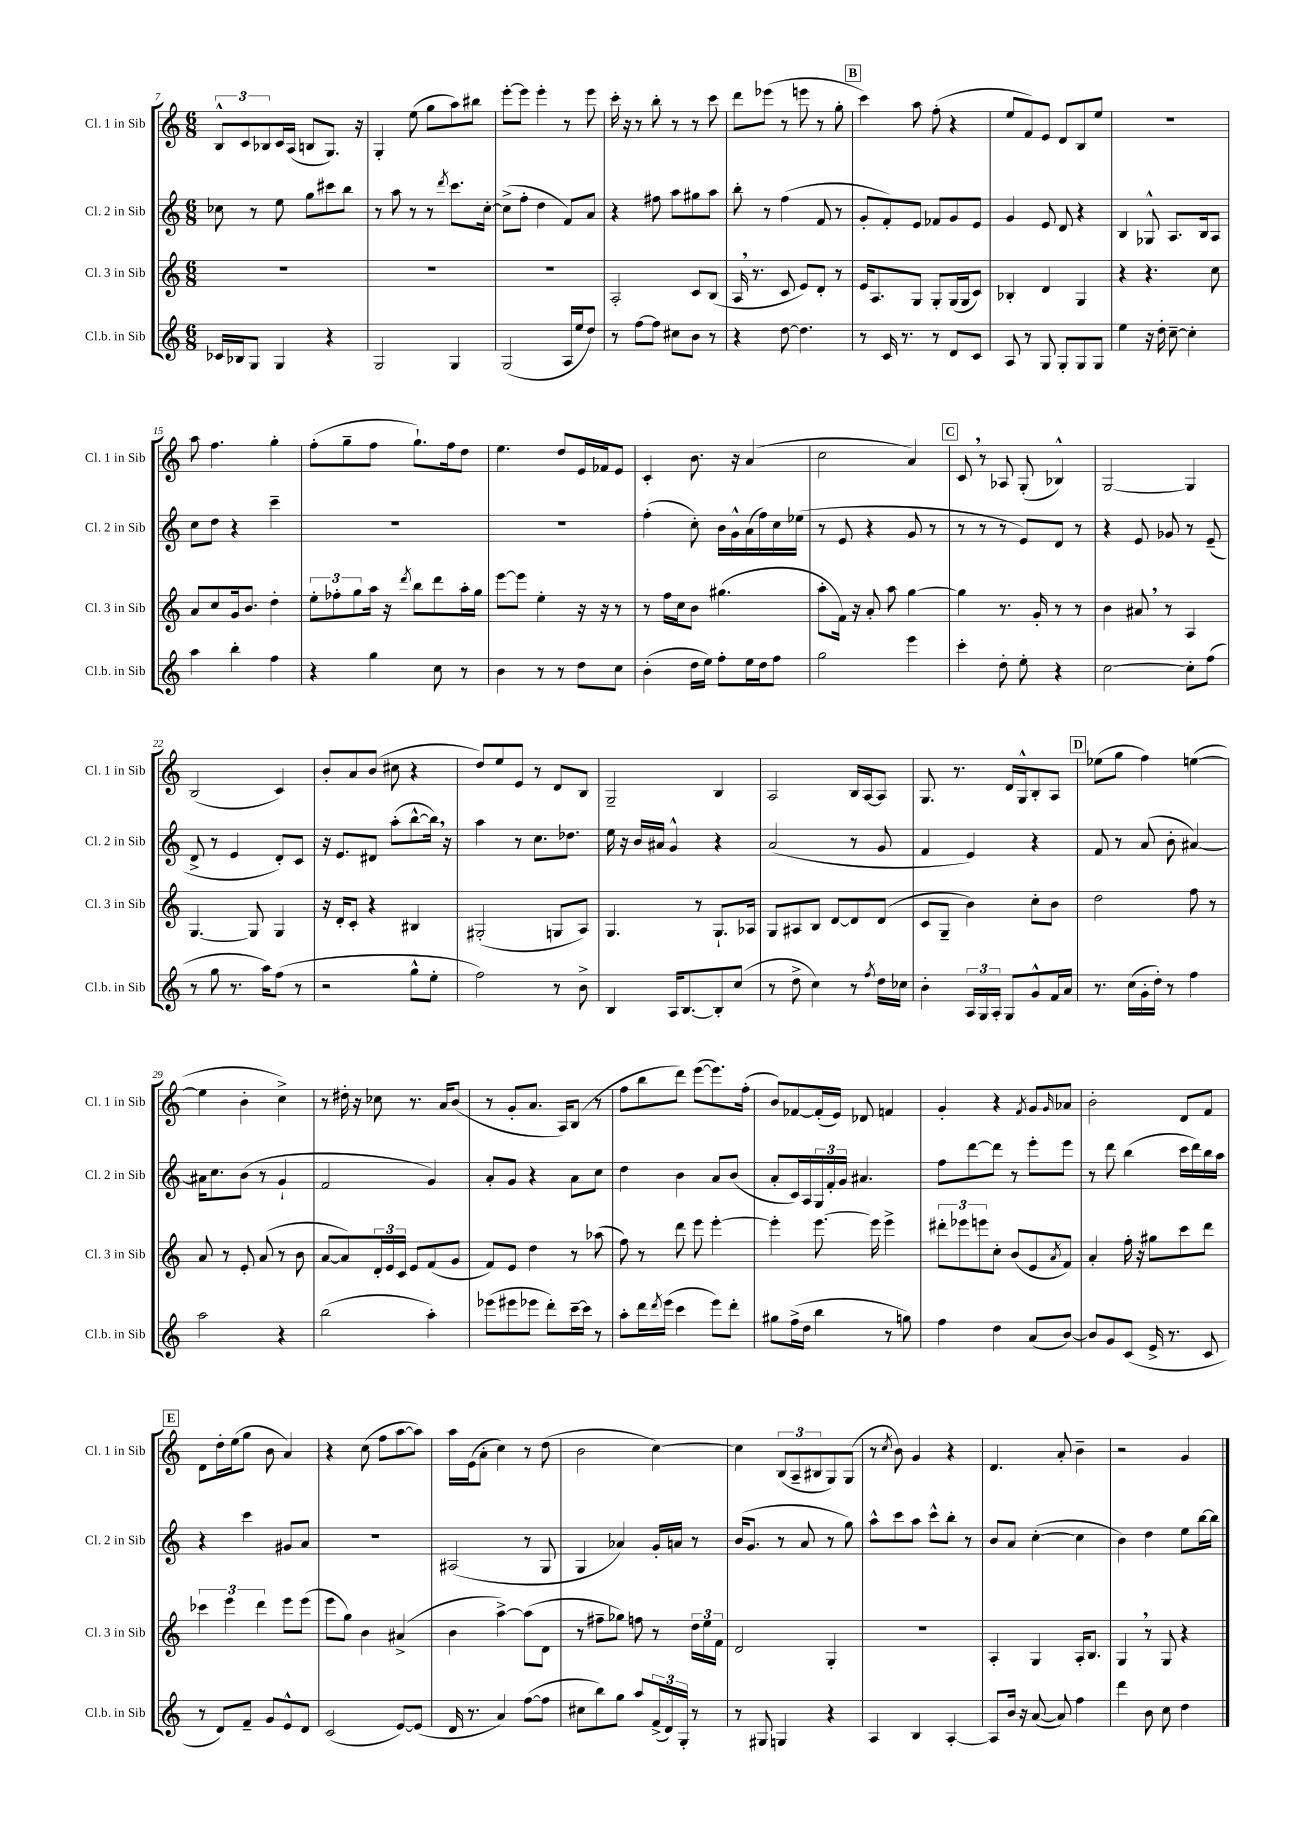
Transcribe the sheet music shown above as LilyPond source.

<<
\new StaffGroup <<
\new Staff = "s0" \with { instrumentName = "Cl. 1 in Sib" shortInstrumentName = "Cl. 1 in Sib" } {
    \clef treble \key c \major \numericTimeSignature \time 6/8
    \tuplet 3/2 { b8-^ c'8 bes8 } c'16 a16( b8 g8.) r16 |
    g4-. e''8( g''8 a''8) bis''8 |
    e'''8~-. e'''8 e'''4-. r8 e'''8 |
    c'''16-. r16 r8 b''8-. r8 r8 c'''8 |
    d'''8 ees'''8( r8 e'''8 r8 g''8-. |
    \mark \markup { \box "B" } c'''4) a''8 f''8-.( r4 |
    e''8 f'8) e'8 d'8 b8 e''8 |
    R2. |
    a''8 f''4. g''4-. |
    f''8-.( g''8-- f''8 g''8.-!) f''16 d''8 |
    e''4. d''8 e'16 fes'16 e'8 |
    c'4-. b'8. r16 a'4( |
    c''2 a'4) |
    \mark \markup { \box "C" } c'8 \breathe r8 aes8 g8-.( bes4-^) |
    g2~ g4 |
    b2( c'4) |
    b'8-. a'8 b'8( cis''8 r4 |
    d''8) e''8 e'8 r8 d'8 b8 |
    g2-- b4 |
    a2 b16 a16~ a8 |
    g8. r8. d'16 g16-^ b8-. a8 |
    \mark \markup { \box "D" } ees''8( g''8 f''4) e''4~( |
    e''4 b'4-. c''4->) |
    r8 dis''16-. r16 ces''8 r8. a'16 b'8( |
    r8 g'8-. a'8. a16) b8( r8 |
    f''8 b''8 d'''8) e'''8~( e'''8.) f''16-.( |
    b'8) fes'8~ fes'16-.( e'16) des'8 f'4 |
    g'4-. r4 \acciaccatura { f'8 } g'8 \grace { g'16 } aes'8 |
    b'2-. d'8 f'8 |
    \mark \markup { \box "E" } d'8 d''16-. e''16( g''8 b'8 a'4) |
    r4 c''8( f''8 a''8~ a''8) |
    a''16 e'16( a'8-. c''4) r8 d''8( |
    b'2 c''4~) |
    c''4 \tuplet 3/2 { b8( a8-- bis8 } g8) g8( |
    r8 \acciaccatura { c''8 } b'8) g'4 r4 |
    d'4. a'8-. b'4-- |
    r2 g'4 \bar "|." |
}
\new Staff = "s1" \with { instrumentName = "Cl. 2 in Sib" shortInstrumentName = "Cl. 2 in Sib" } {
    \clef treble \key c \major \numericTimeSignature \time 6/8
    ces''8 r8 e''8 g''8 cis'''8 b''8 |
    r8 a''8 r8 r8 \acciaccatura { d'''8 } c'''8. c''16~-. |
    c''8->( f''8-. d''4 f'8) a'8 |
    r4 fis''8 a''8 gis''8 a''8 |
    b''8-. r8 f''4( f'8 r8 |
    \mark \markup { \box "B" } g'8-. f'8-.) e'8 fes'8 g'8 e'8 |
    g'4 e'8 d'8 r4 |
    b4 ges8-^ a8. b16 a8 |
    c''8 d''8 r4 c'''4-- |
    R2. |
    R2. |
    f''4-.( c''8-.) b'16 g'16-^ a'16( f''16) c''16 ees''16( |
    r8 e'8 r4 g'8 r8 |
    \mark \markup { \box "C" } r8 r8 r8 e'8) d'8 r8 |
    r4 e'8 ges'8 r8 e'8--( |
    d'8-> r8 e'4 d'8-.) c'8 |
    r16 e'8. dis'8 a''8-.( b''8~-^ b''16) \breathe r16 |
    a''4 r8 c''8. des''8. |
    e''16 r16 b'16 ais'16 g'4-^ r4 |
    a'2( r8 g'8 |
    f'4 e'4) r4 |
    \mark \markup { \box "D" } f'8 r8 a'8( b'8-. ais'4~) |
    ais'16 c''8. b'8( r8 g'4-! |
    f'2 g'4) |
    a'8-. g'8 r4 a'8 c''8 |
    d''4 b'4 a'8 b'8( |
    a'8-. c'16) a16 \tuplet 3/2 { g16 f'16-. g'16 } ais'4. |
    f''8 d'''8~ d'''8 r8 e'''8-. e'''8 |
    r8 d'''8 b''4( c'''16 d'''16) b''16 a''16 |
    \mark \markup { \box "E" } r4 c'''4 gis'8 a'8 |
    R2. |
    ais2( r8 g8 |
    g4 aes'4) g'16-. a'16 r8 |
    b'16( g'8. r8 a'8 r8 g''8) |
    a''8-^ c'''8 a''8 c'''8-^ b''8-. r8 |
    b'8 a'8 c''4~-.( c''4 |
    b'4) d''4 e''8 b''16~ b''16 \bar "|." |
}
\new Staff = "s2" \with { instrumentName = "Cl. 3 in Sib" shortInstrumentName = "Cl. 3 in Sib" } {
    \clef treble \key c \major \numericTimeSignature \time 6/8
    R2. |
    R2. |
    R2. |
    a2-. c'8 b8( |
    a16 \breathe r8. c'8 e'8) d'8-. r8 |
    \mark \markup { \box "B" } e'16 a8. g8 g8-. g16( g16 c'8) |
    bes4-. d'4 g4 |
    r4 r4. c''8 |
    a'8 c''8 g'16 b'8. d''4-. |
    \tuplet 3/2 { e''8-. fes''8-. g''8 } a''16 r16 \acciaccatura { d'''8 } b''8 d'''8 a''16-. g''16 |
    e'''8~ e'''8 e''4-. r16 r16 r8 |
    r8 f''16 c''16 b'8 gis''4.( |
    a''8-. f'16) r16 a'8-. a''8 g''4~ |
    \mark \markup { \box "C" } g''4 r8. g'16-. r8 r8 |
    b'4 ais'8 \breathe r8 a4 |
    g4.~ g8 g4 |
    r16 d'16-. c'8-. r4 bis4 |
    gis2-.( g8 a8) |
    g4. r8 g8.-! aes16 |
    g8 ais8 b8 d'8~ d'8 d'8( |
    c'8 g8-- b'4) c''8-. b'8 |
    \mark \markup { \box "D" } d''2 f''8 r8 |
    a'8 r8 e'8-. a'8( r8 b'8 |
    a'8~ a'8) \tuplet 3/2 { d'16-. e'16 c'16 } e'8 f'8( g'8 |
    f'8) e'8 d''4 r8 aes''8( |
    f''8) r8 d'''8 e'''8 e'''4~-. |
    e'''4-. e'''8.~ e'''16 e'''4-> |
    \tuplet 3/2 { dis'''8-. ees'''8 e'''8 } c''8-. b'8( e'8 \acciaccatura { a'8 } f'8) |
    a'4-. f''16-. r16 gis''8 c'''8 d'''8 |
    \mark \markup { \box "E" } \tuplet 3/2 { ces'''4 e'''4 d'''4 } e'''8 e'''8( |
    e'''8 g''8) b'4 ais'4->( |
    b'4 a''4~->) a''8( d'8 |
    r8 fis''8-- ges''8) f''8 r8 \tuplet 3/2 { d''16 e''16 f'16 } |
    d'2 g4-. |
    R2. |
    a4-. g4 a16-. b8. |
    g4 \breathe r8 g8 r4 \bar "|." |
}
\new Staff = "s3" \with { instrumentName = "Cl.b. in Sib" shortInstrumentName = "Cl.b. in Sib" } {
    \clef treble \key c \major \numericTimeSignature \time 6/8
    ces'16 bes16 g8 g4 r4 |
    g2 g4 |
    g2( a16 e''16 d''8) |
    r8 f''8~ f''8 cis''8 b'8 r8 |
    r4 d''8~ d''4. |
    \mark \markup { \box "B" } r8 c'16 r8. r8 d'8 c'8 |
    a8 r8 g8 g8-. g8 g8 |
    e''4 r16 d''16-. c''8~-- c''4-. |
    a''4 b''4-. f''4 |
    r4 g''4 c''8 r8 |
    b'4 r8 r8 d''8 c''8 |
    b'4-.( d''16 e''16) f''8-. e''16 d''16 f''8 |
    g''2 e'''4 |
    \mark \markup { \box "C" } c'''4-. d''8-. e''8-. r4 |
    c''2~ c''8-. f''8( |
    r8 g''8 r8. a''16) f''8( r8 |
    r2 g''8-^ e''8-. |
    f''2) r8 b'8-> |
    b4 a16 b8.~ b8-. c''8( |
    r8 d''8-> c''4) r8 \acciaccatura { f''8 } d''16 ces''16 |
    b'4-. \tuplet 3/2 { a16 g16 a16-. } g8 g'8-^ f'16 a'16 |
    \mark \markup { \box "D" } r8. c''16( g'16-. d''16-.) r8 f''4 |
    a''2 r4 |
    b''2( a''4-.) |
    ees'''8( eis'''8 ees'''8 d'''8-.) c'''16~-- c'''16 r8 |
    a''8-. d'''16 \acciaccatura { d'''8 } e'''16( c'''4 e'''8) d'''8-. |
    gis''8 f''16->( d''16 b''4 r8 g''8) |
    f''4 d''4 a'8( b'8~) |
    b'8 g'8 c'8( e'16-> r8. c'8 |
    \mark \markup { \box "E" } r8 d'8) f'8-- g'8 e'8-^ d'8 |
    c'2( e'8~) e'8( |
    d'16 r8. a'4) f''8~( f''8 |
    cis''8 b''8) g''8 a''8 \tuplet 3/2 { f'16->( d'16) g16-. } r8 |
    r8 gis8 g4 r4 |
    a4 b4 a4~-. |
    a8 b'16 r16 a'8~( a'8) f''4 |
    d'''4 b'8 c''8 d''4 \bar "|." |
}
>>
>>
\layout { \context { \Score currentBarNumber = #7 } }
